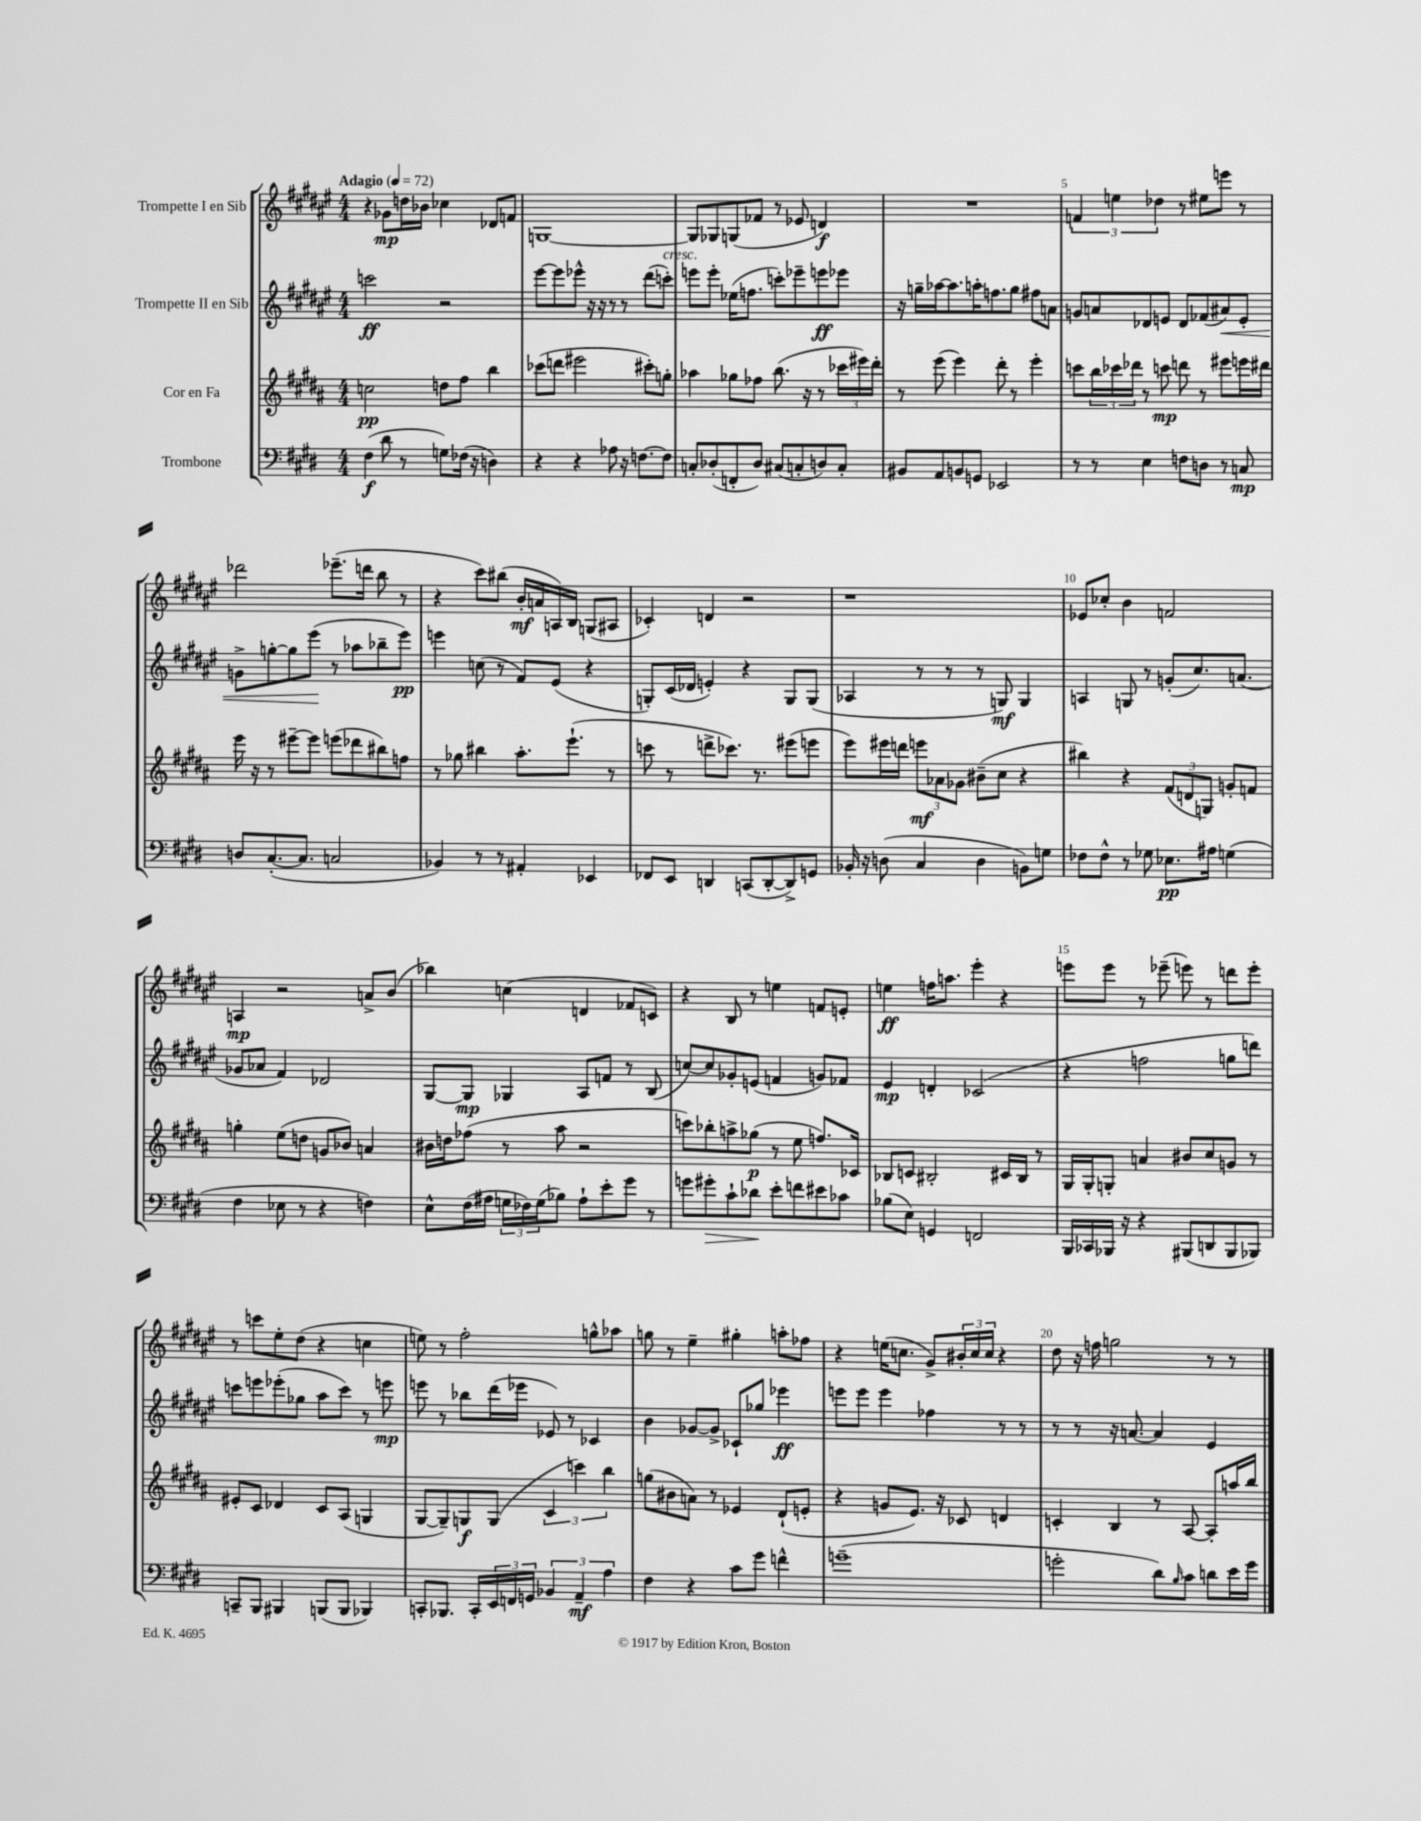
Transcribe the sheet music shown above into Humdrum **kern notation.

**kern	**dynam	**kern	**dynam	**kern	**dynam	**kern	**dynam
*part4	*part4	*part3	*part3	*part2	*part2	*part1	*part1
*staff4	*staff4	*staff3	*staff3	*staff2	*staff2	*staff1	*staff1
*I"Trombone	*	*I"Cor en Fa	*	*I"Trompette II en Sib	*	*I"Trompette I en Sib	*
*clefF4	*	*clefG2	*	*clefG2	*	*clefG2	*
*k[f#c#g#d#]	*	*k[f#c#g#d#a#]	*	*k[f#c#g#d#a#e#]	*	*k[f#c#g#d#a#e#]	*
*M4/4	*	*M4/4	*	*M4/4	*	*M4/4	*
*MM72	*	*MM72	*	*MM72	*	*MM72	*
=1	=1	=1	=1	=1	=1	=1	=1
!	!	!	!	!	!	!LO:TX:a:B:t=Adagio	!
(4F#\	f	2ccn\	pp	2cccn\	ff	4r	.
8d#\	.	.	.	.	.	8g-X\L	mp
8r	.	.	.	.	.	16ddn\L	.
.	.	.	.	.	.	16b-X\JJ	.
8Gn\L)	.	8ddn\L	.	2r	.	4cc-X\	.
(16F-X\Jk	.	8ff#\J	.	.	.	.	.
16r	.	.	.	.	.	.	.
4Dn\)	.	4bb\	.	.	.	8d-X/L	.
.	.	.	.	.	.	8fn/J	.
=2	=2	=2	=2	=2	=2	=2	=2
4r	.	(8ccc-X\L	.	[8eee#\L	.	[1Gn	.
.	.	8dddn\J	.	8eee#\]	.	.	.
4r	.	2eee#X\	.	8eee-X^^\J	.	.	.
.	.	.	.	16r	.	.	.
.	.	.	.	16r	.	.	.
8A-X\	.	.	.	8r	.	.	.
16r	.	.	.	8r	.	.	.
[8.Fn\L	.	.	.	.	.	.	.
.	.	8ccc#X'\L)	.	(8ddd#\L	.	.	.
!	!	!	!	!LO:TX:a:i:t=cresc.	!	!	!
8F\J]	.	8ggn'\J	.	8cccn'\J)	.	.	.
=3	=3	=3	=3	=3	=3	=3	=3
8Cn'/L	.	4aa-X\	.	8eeen\L	.	8G/L]	.
(8D-X'/	.	.	.	8eee'\J	.	8G-X/	.
8FFn'/	.	8gg-X\L	.	(16ee-X\KL	.	(8Gn/	.
.	.	.	.	8.ffn\J	.	.	.
8D-/J)	.	8ff-X\J	.	.	.	8f-X/J	.
(8C#X/L	.	(8.bb\	.	8cccn'\L)	.	8r	.
8Cn'/	.	.	.	8eee-X~\	.	8e-X/	.
.	.	16r	.	.	.	.	.
8Dn/)	.	8r	.	8eeen\	ff	4dn/)	f
8C'/J	.	24ccc-X\LL	.	8eee-X\J	.	.	.
.	.	24eee#X\)	.	.	.	.	.
.	.	24ddd#'\JJ	.	.	.	.	.
=4	=4	=4	=4	=4	=4	=4	=4
8BB#X/L	.	8r	.	16r	.	1r	.
.	.	.	.	16ggn~\LL	.	.	.
8AA/	.	(8eee\	.	[16aa-X\J	.	.	.
.	.	.	.	8.aa-\]	.	.	.
8BBn/	.	4eee\)	.	.	.	.	.
8GGn/J	.	.	.	16aan'\K	.	.	.
.	.	.	.	8.ffn\	.	.	.
2EE-X/	.	8ddd#'\	.	.	.	.	.
.	.	8r	.	8gg\J	.	.	.
.	.	4eee'\	.	8ff#X\L	.	.	.
.	.	.	.	8an\J	.	.	.
=5	=5	=5	=5	=5	=5	=5	=5
8r	.	8cccn\L	.	8gn/L	.	6fn/	.
8r	.	24bb\L	.	8an/	.	.	.
.	.	24ccc-X\	.	.	.	6een\	.
.	.	24ddd-X\JJ	.	.	.	.	.
4E\	.	8r	.	8d-X/	.	.	.
.	.	.	.	.	.	6dd-X\	.
.	.	8cccn\	mp	8en/J	.	.	.
8Fn\L	.	8dddn\	.	8d-/L	.	8r	.
8Dn\J	.	8r	.	(8f-X/	.	8ee#X\L	.
!	!	!	!	!	!LO:HP:b	!	!
8r	.	8eee#X\L	.	8a#X/)	<	8eeen\J	.
8Cn/	mp	16eeen\L	.	8e'/J	.	8r	.
.	.	16ddd#X\JJ	.	.	.	.	.
!!LO:LB:g=z
=6	=6	=6	=6	=6	=6	=6	=6
8Dn/L	.	16eee\	.	8gn^\L	.	2ddd-X\	.
.	.	16r	.	.	.	.	.
([8.C#'/	.	8r	.	[8ggn'\	.	.	.
.	.	[8eee#X~\L	.	8gg\]	.	.	.
8.C#/J]	.	.	.	.	.	.	.
.	.	8eee#\J]	.	(8eee#\J	.	.	.
2Cn/	.	(8eeen\L	.	8r	[	(8.eee-X~\L	.
.	.	8ddd-X\	.	8aa-X\L	.	.	.
.	.	.	.	.	.	16dddn\Jk	.
.	.	8bb#X\)	.	8bb-X~\	.	8bb\	.
.	.	8ffn\J	.	8eee#\J)	pp	8r	.
=7	=7	=7	=7	=7	=7	=7	=7
4BB-X/)	.	8r	.	4eeen\	.	4r	.
.	.	8gg-X\	.	.	.	.	.
8r	.	4bb#X\	.	(8ccn\	.	8ccc#\L)	.
8r	.	.	.	8r	.	(8bb#X\J	.
4AA#X'/	.	8.aa#'\L	.	8f#/L)	.	16b'/LL	mf
.	.	.	.	.	.	16an/	.
.	.	.	.	(8e#/J	.	16An/)	.
.	.	(8.eee`\J	.	.	.	16B/JJ	.
4EE-X/	.	.	.	4r	.	(8Gn/L	.
.	.	8r	.	.	.	8A#X/J	.
=8	=8	=8	=8	=8	=8	=8	=8
8FF-X/L	.	8cccn\	.	8Gn'/L)	.	4c-X'/)	.
8EE/J	.	8r	.	(16c#/L	.	.	.
.	.	.	.	16d-X/JJ	.	.	.
4DDn/	.	8dddn^\L	.	4en'/)	.	4dn/	.
.	.	8.ccc-X\J)	.	.	.	.	.
(8CCn/L	.	.	.	4r	.	2r	.
.	.	8.r	.	.	.	.	.
[8DD'/	.	.	.	.	.	.	.
8DD^/])	.	(8eee#X\L	.	8G/L	.	.	.
8GGn/J	.	8eeen\J	.	(8G/J	.	.	.
=9	=9	=9	=9	=9	=9	=9	=9
16BB-X'/	.	8eee\L)	.	4A-X/	.	1r	.
16r	.	.	.	.	.	.	.
(8Dn\	.	16eee#X\L	.	.	.	.	.
.	.	16dddn\JJ	.	.	.	.	.
4C#/	.	12eeen\L	mf	8r	.	.	.
.	.	12a-X\	.	.	.	.	.
.	.	.	.	8r	.	.	.
.	.	12g-X\J	.	.	.	.	.
4D\	.	(8b#X~\L	.	8r	.	.	.
.	.	8cc#\J	.	8Gn/)	mf	.	.
8BBn\L)	.	4r	.	4G/	.	.	.
8Gn\J	.	.	.	.	.	.	.
=10	=10	=10	=10	=10	=10	=10	=10
8F-X\L	.	4bb#X\)	.	4An/	.	8e-X/L	.
8F-^^\J	.	.	.	.	.	8cc-X'/J	.
8r	.	4r	.	8Gn/	.	4b\	.
8G-X\	.	.	.	8r	.	.	.
8.E-X\L	pp	(12f#/L	.	(8gn'/L	.	2fn/	.
.	.	12dn/	.	.	.	.	.
.	.	.	.	8.cc#/)	.	.	.
.	.	12Gn/J)	.	.	.	.	.
16A#X\Jk	.	.	.	.	.	.	.
(4Gn\	.	8gn'/L	.	.	.	.	.
.	.	.	.	(8.an/J	.	.	.
.	.	8fn/J	.	.	.	.	.
!!LO:LB:g=z
=11	=11	=11	=11	=11	=11	=11	=11
4F#\	.	4ggn'\	.	8g-X/L	.	4An/	mp
.	.	.	.	8a-X/J	.	.	.
8E-X\	.	(8ee\L	.	4f#/)	.	2r	.
8r	.	8ddn\J	.	.	.	.	.
4r	.	8gn/L	.	2d-X/	.	.	.
.	.	8b-X/J)	.	.	.	.	.
4Fn\)	.	4an/	.	.	.	8an^/L	.
.	.	.	.	.	.	(8b/J	.
=12	=12	=12	=12	=12	=12	=12	=12
8E^^\L	.	16b#X\LL	.	[8G#/L	.	4bb-X\)	.
.	.	16ddn\J	.	.	.	.	.
(16F#\L	.	(8ff-X\J	.	8G#/J]	mp	.	.
16A#X\JJ	.	.	.	.	.	.	.
24Gn\LL	.	8r	.	4G-X/	.	(4ccn\	.
24F-X\)	.	.	.	.	.	.	.
(24G\J	.	.	.	.	.	.	.
8B-X\J)	.	8aa#\	.	.	.	.	.
8A#`\L	.	2r	.	8A#/L	.	4dn/	.
8e'\	.	.	.	8fn/J	.	.	.
8g#\J	.	.	.	8r	.	8f-X/L	.
8r	.	.	.	(8B/	.	8cn/J)	.
=13	=13	=13	=13	=13	=13	=13	=13
8gn\L	.	8cccn\L)	.	[8ccn/L)	.	4r	.
!	!LO:HP:b	!	!	!	!	!	!
8g#X'\	>	8bb-X'\	.	8cc/]	.	.	.
8c#`\	.	8aan^\	.	8g-X'/	.	8B/	.
8d-X\J	.	(8gg-X\J	p	(8en/J	.	8r	.
8e'\L	]	8r	.	4fn/	.	4een\	.
8fn\	.	8ee\	.	.	.	.	.
8e#X\	.	8.ffn/L)	.	8gn/L)	.	8fn/L	.
8c-X\J	.	.	.	8f-X/J	.	8en'/J	.
.	.	16c-X/Jk	.	.	.	.	.
=14	=14	=14	=14	=14	=14	=14	=14
(8B-X\L	.	8B-X/L	.	4e#/	mp	4een\	ff
8E\J)	.	8cn/J	.	.	.	.	.
4GGn/	.	2B#X'/	.	4dn'/	.	16ffn\KL	.
.	.	.	.	.	.	8.aan\J	.
2FFn/	.	.	.	(2c-X/	.	4eee#'\	.
.	.	16c#X/LL	.	.	.	4r	.
.	.	16B#/JJ	.	.	.	.	.
.	.	8r	.	.	.	.	.
=15	=15	=15	=15	=15	=15	=15	=15
16BBB/LL	.	16G#/LL	.	4r	.	8eeen\L	.
16CC-X/	.	16G#'/J	.	.	.	.	.
16BBB-X/JJ	.	8Gn'/J	.	.	.	8eee\J	.
16r	.	.	.	.	.	.	.
4r	.	4an/	.	2ffn\	.	8r	.
.	.	.	.	.	.	(8eee-X~\	.
(8BBB#X/L	.	8b#X/L	.	.	.	8eeen\)	.
8DDn/	.	8cc#/	.	.	.	8r	.
8BBB#/	.	8gn/J	.	8ggn\L	.	8dddn\L	.
8BBB-X/J)	.	8r	.	8dddn\J)	.	8eee'\J	.
!!LO:LB:g=z
=16	=16	=16	=16	=16	=16	=16	=16
8CCn~/L	.	8e#X'/L	.	8cccn\L	.	8r	.
8BBB/J	.	8c#/J	.	8eeen\	.	8cccn\L	.
4BBB#X/	.	4d-X/	.	(8eee-X'\	.	8ee#'\	.
.	.	.	.	8gg-X\J	.	(8dd#\J	.
(8BBBn/L	.	8c#/L	.	8aa#\L	.	4r	.
8BBB/J	.	(8A#/J	.	8ccc\J)	.	.	.
4BBB-X/)	.	4Gn/	.	8r	.	4ccn\	.
.	.	.	.	8eeen\	mp	.	.
=17	=17	=17	=17	=17	=17	=17	=17
8CCn'/L	.	[8G#/L	.	8eeen\	.	8een\)	.
8.BBB-X/J	.	8G#~/])	.	8r	.	8r	.
.	.	8Gn/	f	8bb-X\L	.	2ff#'\	.
16CC'/LL	.	.	.	.	.	.	.
24EE/	.	(8G/J	.	(16ddd#\L	.	.	.
24FFn/	.	.	.	.	.	.	.
.	.	.	.	16eee-X\JJ	.	.	.
24GGn/JJ	.	.	.	.	.	.	.
6BB-X/	.	6c#/	.	8e-X/)	.	.	.
.	.	.	.	8r	.	.	.
6AA~/	mf	6cccn\)	.	.	.	.	.
.	.	.	.	4c-X/	.	8ggn^^\L	.
6A\	.	6bb\	.	.	.	.	.
.	.	.	.	.	.	8aa-X\J	.
=18	=18	=18	=18	=18	=18	=18	=18
4F#\	.	(8ggn\L	.	4b\	.	8ggn\	.
.	.	8b#X\	.	.	.	8r	.
4r	.	8an\J)	.	[8g-X/L	.	4ee#~\	.
.	.	8r	.	8g-^/J]	.	.	.
8c#\L	.	4e-X/	.	8c-X`/L	.	4gg#X'\	.
8g#\J	.	.	.	8gg-X/J	.	.	.
4fn^^\	.	(8d#`/L	.	4eee-X\	ff	8aan'\L	.
.	.	8en'/J	.	.	.	8ff-X\J	.
=19	=19	=19	=19	=19	=19	=19	=19
(1gn~	.	4r	.	8eeen\L	.	4r	.
.	.	.	.	8eee\J	.	.	.
.	.	8gn/L	.	4eee\	.	(16een\KL	.
.	.	.	.	.	.	8.ccn\J	.
.	.	8.e/J)	.	.	.	.	.
.	.	.	.	4ff-X\	.	8g#^/L)	.
.	.	16r	.	.	.	.	.
.	.	8c-X/	.	.	.	24b#X'/L	.
.	.	.	.	.	.	24cc/	.
.	.	.	.	.	.	24cc/JJ	.
.	.	4dn/	.	8r	.	4r	.
.	.	.	.	8r	.	.	.
=20	=20	=20	=20	=20	=20	=20	=20
2gn'\	.	4cn'/	.	8r	.	8dd#\	.
.	.	.	.	8r	.	16r	.
.	.	.	.	.	.	16ffn\	.
.	.	4B/	.	16r	.	2ggn\	.
.	.	.	.	[8.an/	.	.	.
8d#\L)	.	8r	.	4a/]	.	.	.
16qqB/	.	.	.	.	.	.	.
8c#\J	.	[8A#/	.	.	.	.	.
8dn\L	.	8A#'/L]	.	4e#/	.	8r	.
16e\L	.	16aan/L	.	.	.	8r	.
16g\JJ	.	16bb/JJ	.	.	.	.	.
==	==	==	==	==	==	==	==
*-	*-	*-	*-	*-	*-	*-	*-
